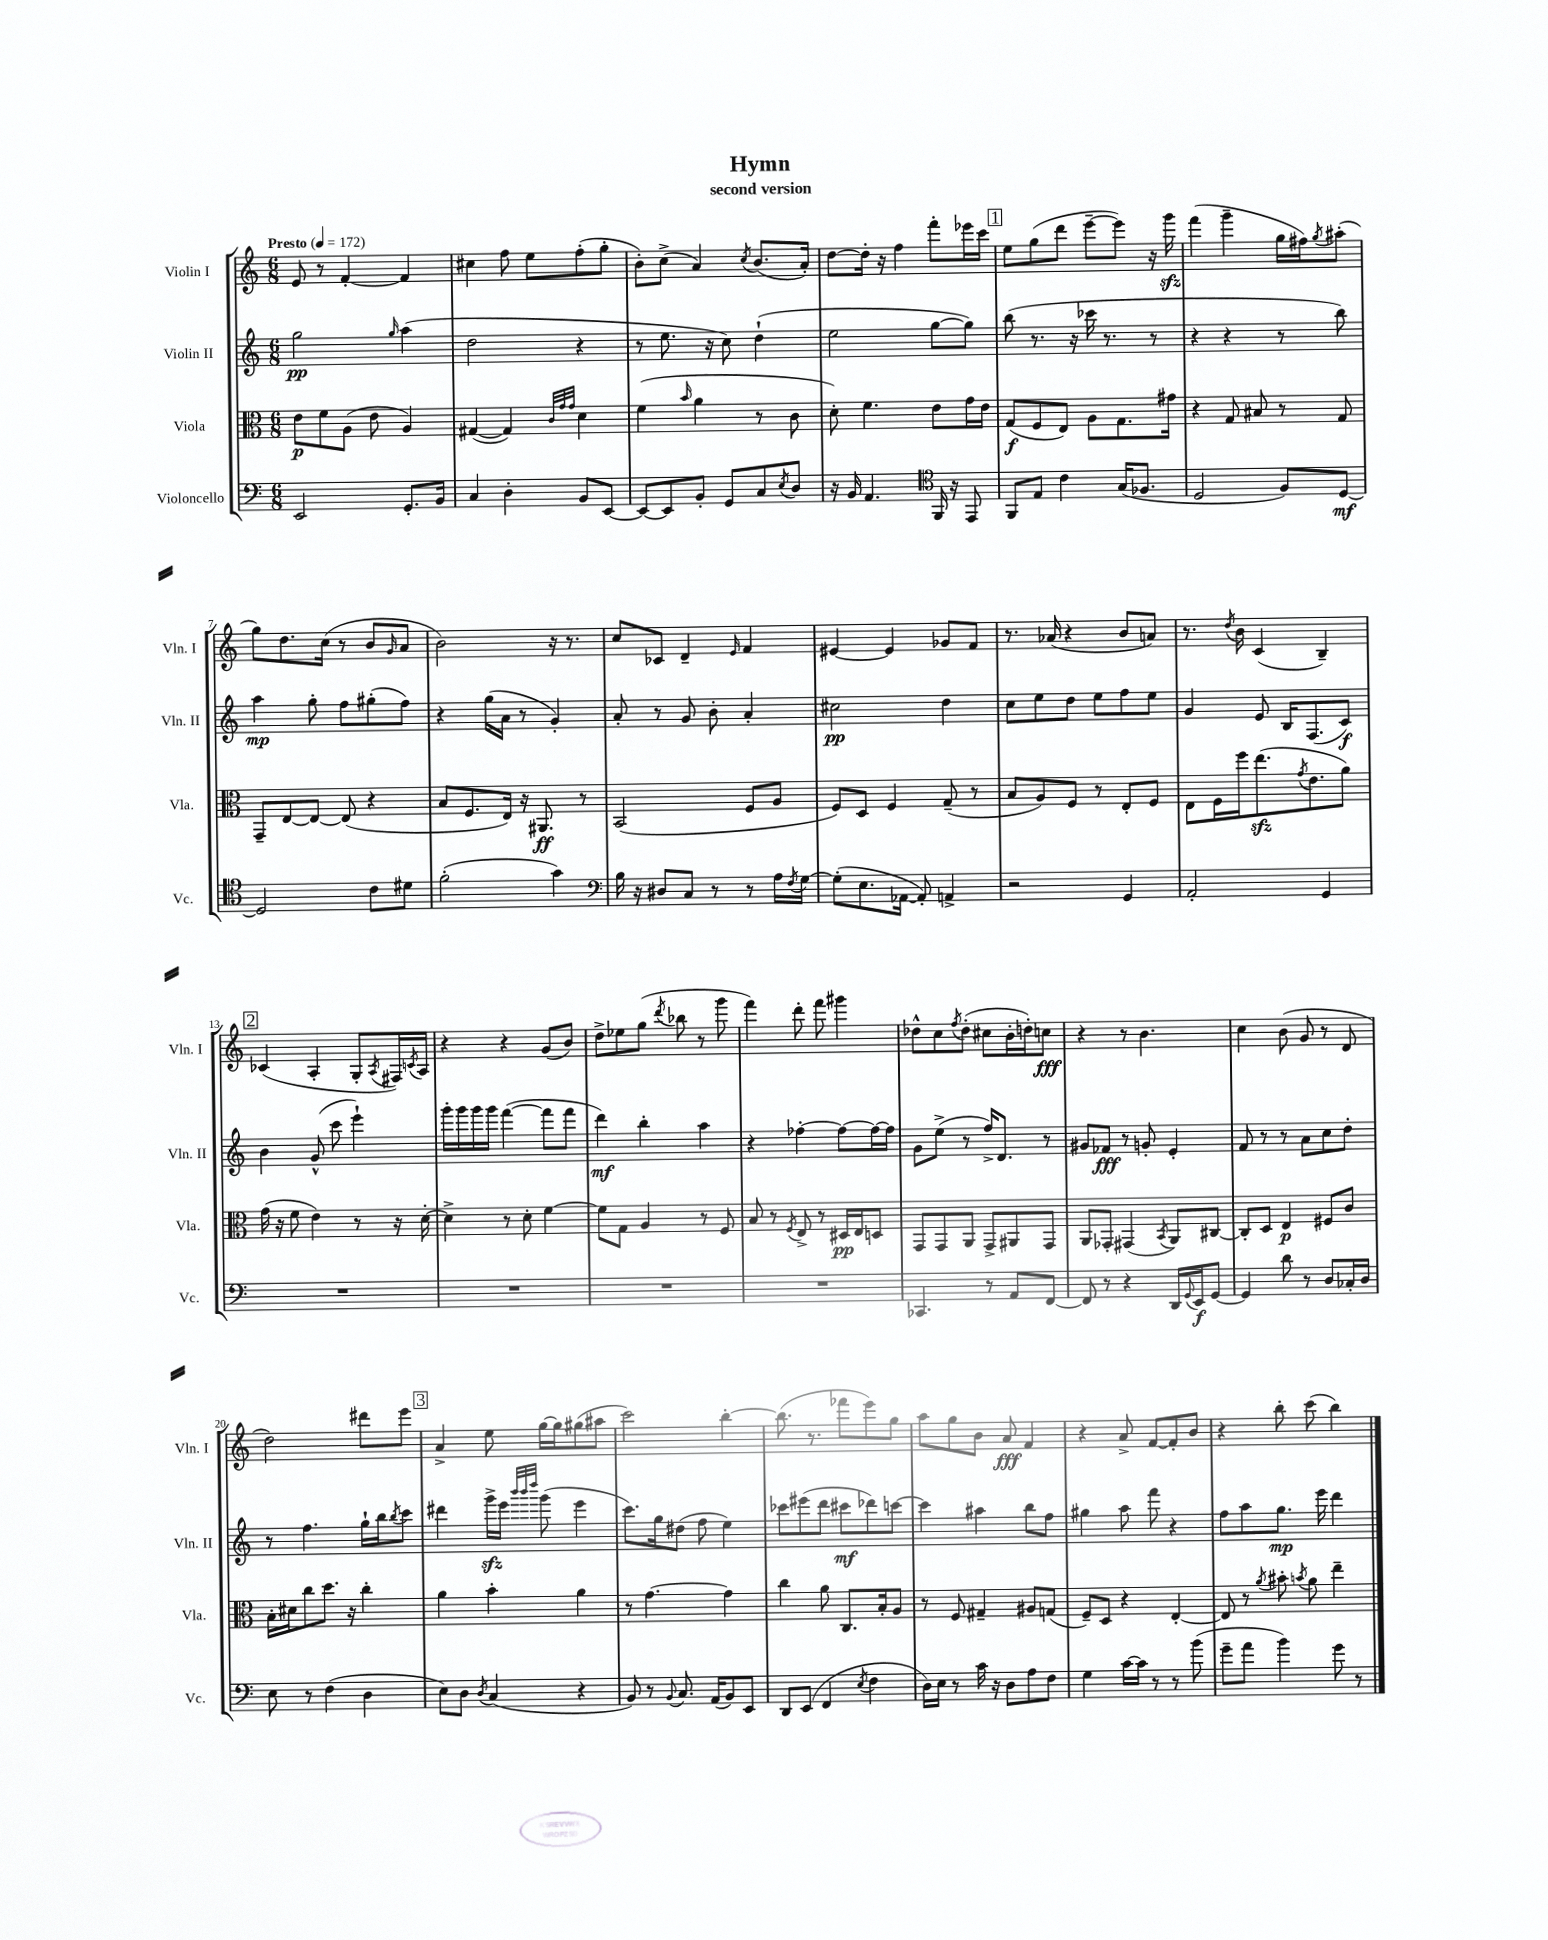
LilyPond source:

\header { title = "Hymn" subtitle = "second version" }
<<
\new StaffGroup <<
\new Staff = "s0" \with { instrumentName = "Violin I" shortInstrumentName = "Vln. I" } {
    \clef treble \key c \major \numericTimeSignature \time 6/8 \tempo "Presto" 4 = 172
    e'8 r8 f'4~-. f'4 |
    cis''4 f''8 e''8 f''8-.( g''8-. |
    b'8-.) c''8->( a'4) \acciaccatura { c''8 } b'8.( a'16-.) |
    d''8~ d''16-. r16 f''4 f'''8-. ees'''16 c'''16 |
    \mark \markup { \box "1" } e''8 g''8( d'''8 e'''8~-- e'''8) r16 g'''16\sfz |
    f'''4( g'''4-- g''16 fis''16) \acciaccatura { g''8 } ais''8-.( |
    g''8) d''8. c''16( r8 b'8 \grace { g'16 } a'8 |
    b'2) r16 r8. |
    c''8 ces'8 d'4-- \grace { e'16 } f'4 |
    eis'4~ eis'4 ges'8 f'8 |
    r8. aes'16( r4 b'8 a'8) |
    r8. \acciaccatura { d''8 } b'16 c'4( b4--) |
    \mark \markup { \box "2" } ces'4( a4-. g8-. \acciaccatura { a8 } fis16) \acciaccatura { c'8 } a16 |
    r4 r4 g'8( b'8) |
    d''8-> ees''8 g''8( \acciaccatura { d'''8 } bes''8 r8 g'''8 |
    f'''4) d'''8-. f'''8 gis'''4 |
    des''8-^ c''8 \acciaccatura { f''8 } des''8-.( cis''8 b'16-. d''16-.) c''8\fff |
    r4 r8 b'4. |
    c''4 b'8( g'8 r8 d'8 |
    d''2) dis'''8 e'''8 |
    \mark \markup { \box "3" } a'4-> e''8 g''16~ g''16 gis''8( ais''8 |
    c'''2) b''4~-. |
    b''8.( r8. fes'''8 e'''8) g''8 |
    a''8 g''8 b'8 a'8\fff f'4 |
    r4 a'8-> f'8~ f'8-. b'8 |
    r4 b''8-. c'''8( b''4) \bar "|." |
}
\new Staff = "s1" \with { instrumentName = "Violin II" shortInstrumentName = "Vln. II" } {
    \clef treble \key c \major \numericTimeSignature \time 6/8
    g''2\pp \grace { g''16 } a''4( |
    d''2 r4 |
    r8 e''8. r16 c''8) d''4-!( |
    e''2 g''8~ g''8) |
    \mark \markup { \box "1" } b''8( r8. r16 ces'''16 r8. r8 |
    r4 r4 r8 b''8) |
    a''4\mp g''8-. f''8 gis''8-.( f''8) |
    r4 g''16( a'16 r8 g'4-.) |
    a'8-. r8 g'8 b'8-. a'4-. |
    cis''2\pp d''4 |
    c''8 e''8 d''8 e''8 f''8 e''8 |
    g'4 e'8 b16 f8.( c'8\f) |
    \mark \markup { \box "2" } b'4 g'8-^( c'''8 e'''4-!) |
    g'''16-. g'''16 g'''16 g'''16 f'''4~( f'''8 f'''8 |
    d'''4\mf) b''4-. a''4 |
    r4 fes''4~-. fes''8~ fes''16~ fes''16 |
    g'8 e''8->( r8 f''16->) d'8. r8 |
    gis'8 fes'8\fff r8 g'8-. e'4-. |
    f'8 r8 r8 a'8 c''8 d''8-. |
    r8 f''4. g''16-! b''16 \acciaccatura { b''8 } c'''8 |
    \mark \markup { \box "3" } dis'''4 g'''16->\sfz e'''16 \grace { b'''32 b'''32 d''''32 } g'''8( e'''4 |
    c'''8.) g''16 dis''8( f''8 e''4) |
    ces'''8 eis'''8( d'''8 cis'''8\mf des'''8) c'''8~ |
    c'''4 ais''4 b''8 f''8 |
    gis''4 a''8 f'''8 r4 |
    f''8 a''8 g''8.\mp e'''16 d'''4 \bar "|." |
}
\new Staff = "s2" \with { instrumentName = "Viola" shortInstrumentName = "Vla." } {
    \clef alto \key c \major \numericTimeSignature \time 6/8
    e'8\p f'8 a8( e'8 a4) |
    gis4~( gis4) \grace { c'32 g'32 g'32 } d'4 |
    f'4( \grace { b'16 } a'4 r8 c'8 |
    d'8-.) f'4. e'8 g'16 e'16 |
    \mark \markup { \box "1" } g8\f( f8 e8) a8 g8. gis'16 |
    r4 g8 bis8 r8 g8 |
    g,8-- e8~ e8~ e8( r4 |
    b8 f8. e16) r16 ais,8.\ff r8 |
    b,2( f8 a8 |
    f8) d8 f4 g8--( r8 |
    b8 a8) f8 r8 e8-. f8 |
    e8 f16 f''16 e''8.\sfz( \acciaccatura { g'8 } e'8. a'8) |
    \mark \markup { \box "2" } g'16( r16 f'8 e'4) r8 r16 d'16~-. |
    d'4-> r8 d'8-. f'4~ |
    f'8 g8 a4 r8 f8 |
    b8 r8 \acciaccatura { f8 } e8-> r8 dis16\pp e16 d8 |
    g,8 g,8 a,8 g,8-> ais,8 g,8 |
    a,8 ges,8-. gis,4( \acciaccatura { b,8 } a,8) cis8~ |
    cis8-. d8 e4\p fis8 c'8 |
    b16-. dis'16 c''8 d''8. r16 c''4-. |
    \mark \markup { \box "3" } a'4 b'4-. a'4 |
    r8 g'4.~ g'4 |
    c''4 a'8 c8. b16-. a8 |
    r8 f8 gis4-- ais8 g8( |
    f8--) d8 r4 e4~-. |
    e8 r8 \acciaccatura { a'8 } bis'8-. \acciaccatura { b'8 } a'8 e''4-- \bar "|." |
}
\new Staff = "s3" \with { instrumentName = "Violoncello" shortInstrumentName = "Vc." } {
    \clef bass \key c \major \numericTimeSignature \time 6/8
    e,2 g,8.-. b,16 |
    c4 d4-. b,8 e,8~ |
    e,8~ e,8 b,8-. g,8 c8 \acciaccatura { e8 } d8 |
    r16 b,16 a,4. \clef tenor f,16 r16 e,8 |
    \mark \markup { \box "1" } f,8 e8 c'4 g16( fes8. |
    d2 f8) d8~\mf |
    d2 c'8 dis'8 |
    f'2-.( g'4) |
    \clef bass b16 r16 dis8 c8 r8 r8 a16 \acciaccatura { f8 } g16~ |
    g8-.( e8. aes,16~ aes,8-.) a,4-> |
    r2 g,4 |
    a,2-. g,4 |
    \mark \markup { \box "2" } R2. |
    R2. |
    R2. |
    R2. |
    ces,4. r8 a,8 f,8~ |
    f,8 r8 r4 d,16 \appoggiatura { g,8 } e,16\f g,8~ |
    g,4 d'8 r8 d8 ces16-. d16 |
    e8 r8 f4( d4 |
    \mark \markup { \box "3" } e8) d8 \acciaccatura { d8 } c4( r4 |
    b,8) r8 \appoggiatura { b,8 } c8. a,16( b,8) e,8 |
    d,8 e,8( f,4 \acciaccatura { e8 } f4 |
    d16) e16 r8 c'16 r16 d8 a8 f8 |
    g4 c'16~ c'16 r8 r8 b'8( |
    g'8-- a'8 b'4) g'8 r8 \bar "|." |
}
>>
>>
